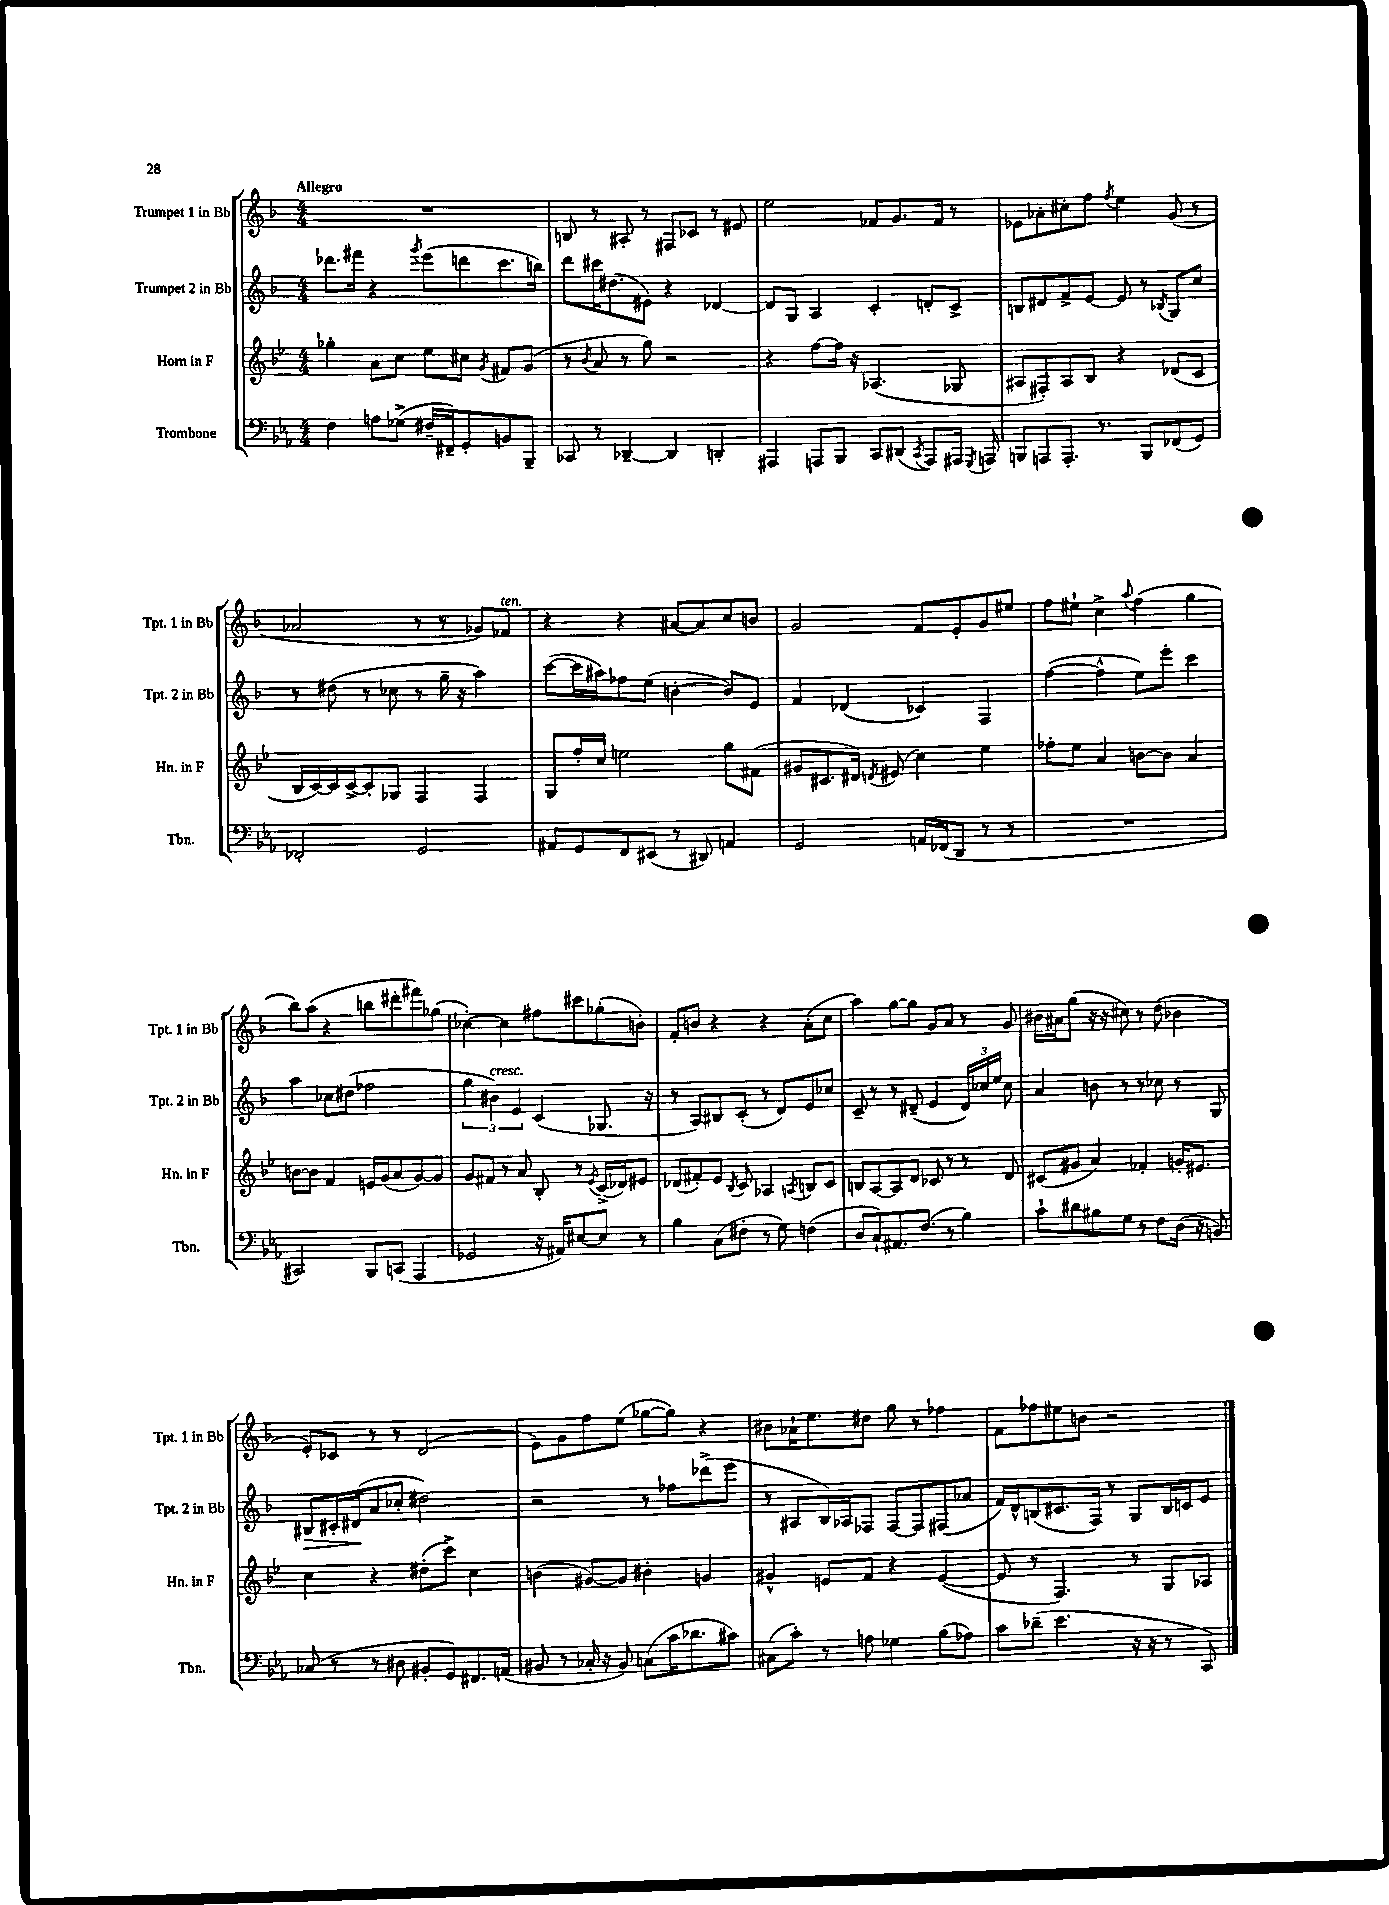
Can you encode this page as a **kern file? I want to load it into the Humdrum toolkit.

**kern	**kern	**kern	**kern
*staff4	*staff3	*staff2	*staff1
*clefF4	*clefG2	*clefG2	*clefG2
*k[b-e-a-]	*k[b-e-]	*k[b-]	*k[b-]
*M4/4	*M4/4	*M4/4	*M4/4
4F	4gg-'	8.ddd-	1r
.	.	16fff#	.
8A	8a	4r	.
(8G-^	8cc	.	.
.	.	8qggg	.
16F#~	8ee-	(8eee	.
16FF#~)	.	.	.
8GG'	8cc#	8ddd	.
.	8qg	.	.
8BB	8f#	8.ccc	.
8BBB-~	(8g	.	.
.	.	16bb)	.
=	=	=	=
8CC-	8r	8ddd	8B
.	8qb-	.	.
8r	8a	16ccc#	8r
.	.	(8.dd#	.
[4DD-~	8r	.	8A#'
.	8gg)	8e#)	8r
4DD-]	2r	4r	8F#
.	.	.	8c-
4DD'	.	[4d-	8r
.	.	.	8e#
=	=	=	=
4AAA#	4r	8d-]	2ee
.	.	8G	.
8AAA	[8ff	4A	.
8BBB-	16ff]	.	.
.	16r	.	.
8CC	(4.A-	4c'	8f-
(8DD#	.	.	8.g
8qCC	.	.	.
8AAA)	.	8d'	.
.	.	.	16f-
16AAA#	8G-	8c^	8r
8qGGG	.	.	.
16AAA	.	.	.
=	=	=	=
8BBB	8A#	8B	8e-
8AAA	8F#')	8d#	8a-'
8.AAA'	8A#	8f^	8cc#'
.	8B-	[8e	8ff
8.r	.	.	.
.	.	.	8qff
.	4r	8e]	4ee
8BBB	.	8r	.
.	.	8qB-	.
(8FF-	(8d-	8G	(8g
8GG)	8c	8cc	8r
=	=	=	=
2FF-'	16B-	8r	2a-
.	[16c)	.	.
.	16c]	(8dd#	.
.	[16c^	.	.
.	8c']	8r	.
.	8G-	8cc-	.
2GG	4F	8r	8r
.	.	16gg~	8r
.	.	16r	.
.	4F	4aa)	8g-)
.	.	.	8f-
=	=	=	=
8AA#	8G	([8ccc	4r
8GG	16ff'	16ccc]	.
.	16cc	16aa#)	.
8FF	2ee	8ff-	4r
(8EE#	.	(8ee	.
8r	.	[4b'	[8a#
8DD#)	.	.	8a#]
4AA	8gg	8b])	8cc
.	(8f#	8e	8b
=	=	=	=
2GG	8g#	4f	2g
.	8.c#	.	.
.	.	(4d-	.
.	16d#)	.	.
.	8qd	.	.
.	(8e#	.	.
16AA	4cc)	4c-)	8f
(16FF-	.	.	.
8DD	.	.	8e'
8r	4ee-	4F	8g
8r	.	.	8ee#
=	=	=	=
1r	8ff-'	([4ff	8ff
.	8ee-	.	8ee#`
.	4a	4ff^^]	4cc^
.	.	.	8qqaa
.	[8b	8ee)	(4ff
.	8b]	8eee'	.
.	4a	4ccc	4gg
=	=	=	=
2CC#)	[8b	4aa	8bb-)
.	8b]	.	(8aa
.	4f	8cc-	4r
.	.	(8dd#	.
8BBB-	16e	2ff-	8bb
.	(16g	.	.
(8CC	8a	.	8ddd#'
4AAA-	[8g)	.	8fff#)
.	8g]	.	(8gg-
=	=	=	=
2GG-	8g	6gg	[4cc-')
.	8f#	.	.
.	.	6b#)	.
.	8r	.	4cc-]
.	.	6e	.
.	8a	.	.
16r	8B-'	(4c	8ff#
16AA#)	.	.	.
[8E#	8r	.	8ccc#
.	8qe-	.	.
8E#]	(16c^	8.G-	(8gg-'
.	16d-)	.	.
8r	8e#	.	8b')
.	.	16r	.
=	=	=	=
4B-	(8d-	8r	8f'
.	8f#')	8A)	8b
(8C	8e-	8B#	4r
.	8qB-	.	.
8F#'	8c	(8c'	.
8r	4A-	8r	4r
8G)	.	8d)	.
.	8qA	.	.
(4F	8B	8e	(8a'
.	8c	8cc-	8cc
=	=	=	=
8D	8B	8c~	4aa)
8C`)	[8A	8r	.
8.AA#	8A]	8r	[8gg
.	8d	(8d#~	8gg]
(8.F	.	.	.
.	8c-	4e	8g
8r	8r	.	8a
4B-)	8r	24d#)	8r
.	.	24cc-	.
.	.	24ee	.
.	8d	8cc-	8g
=	=	=	=
8c`	(8c#	4a	16b#
.	.	.	16a#
8d#	8g#	.	(8gg
8B#	4a)	8b	16r
.	.	.	16r
8G	.	8r	8cc#)
8r	4f-'	8r	8r
8F	.	8cc-	(8dd
(16D	16g'	8r	4b-
16r	8.e#	.	.
8BB)	.	8G	.
=	=	=	=
(8C-	4cc	8B#	8e')
8r	.	16c#'	8c-
.	.	(16d#	.
8r	4r	8a	8r
8D#	.	8cc-'	8r
8BB#'	(8dd#'	2dd#)	(2d
8GG)	8ccc^)	.	.
8.FF#	4cc	.	.
(16AA	.	.	.
=	=	=	=
8BB#	(4b	2r	8e)
8r	.	.	8g
16C-'	[8g#)	.	8ff
16r	.	.	.
8BB#)	8g#]	.	(8ee
(8C	4b#'	8r	[8gg-
16c	.	8ff-	8gg-])
8.d-	.	.	.
.	4g	(8ddd-^	4r
8c#)	.	8eee	.
=	=	=	=
(8C#	4g#^^	8r	8b#
8c')	.	8A#	16a-`
.	.	.	8.ee
8r	8e	16B-)	.
.	.	16A-	.
8A	8f	8F-	8dd#
4G-	4r	[8F-	8gg
.	.	8F-]	8r
(8B-	([4e	(8F#	4ff-
8A-)	.	8a-	.
=	=	=	=
8c	8e]	16f)	8f
.	.	16d^^	.
(8d-~	8r	(8B	8ff-
4.e-	4.F)	8.c#	8ee#
.	.	.	8b
.	.	16F)	.
.	.	8r	2r
16r	8r	8G	.
16r	.	.	.
8r	8G	16B	.
.	.	16c	.
8CC)	8A-	8e	.
==	==	==	==
*-	*-	*-	*-
